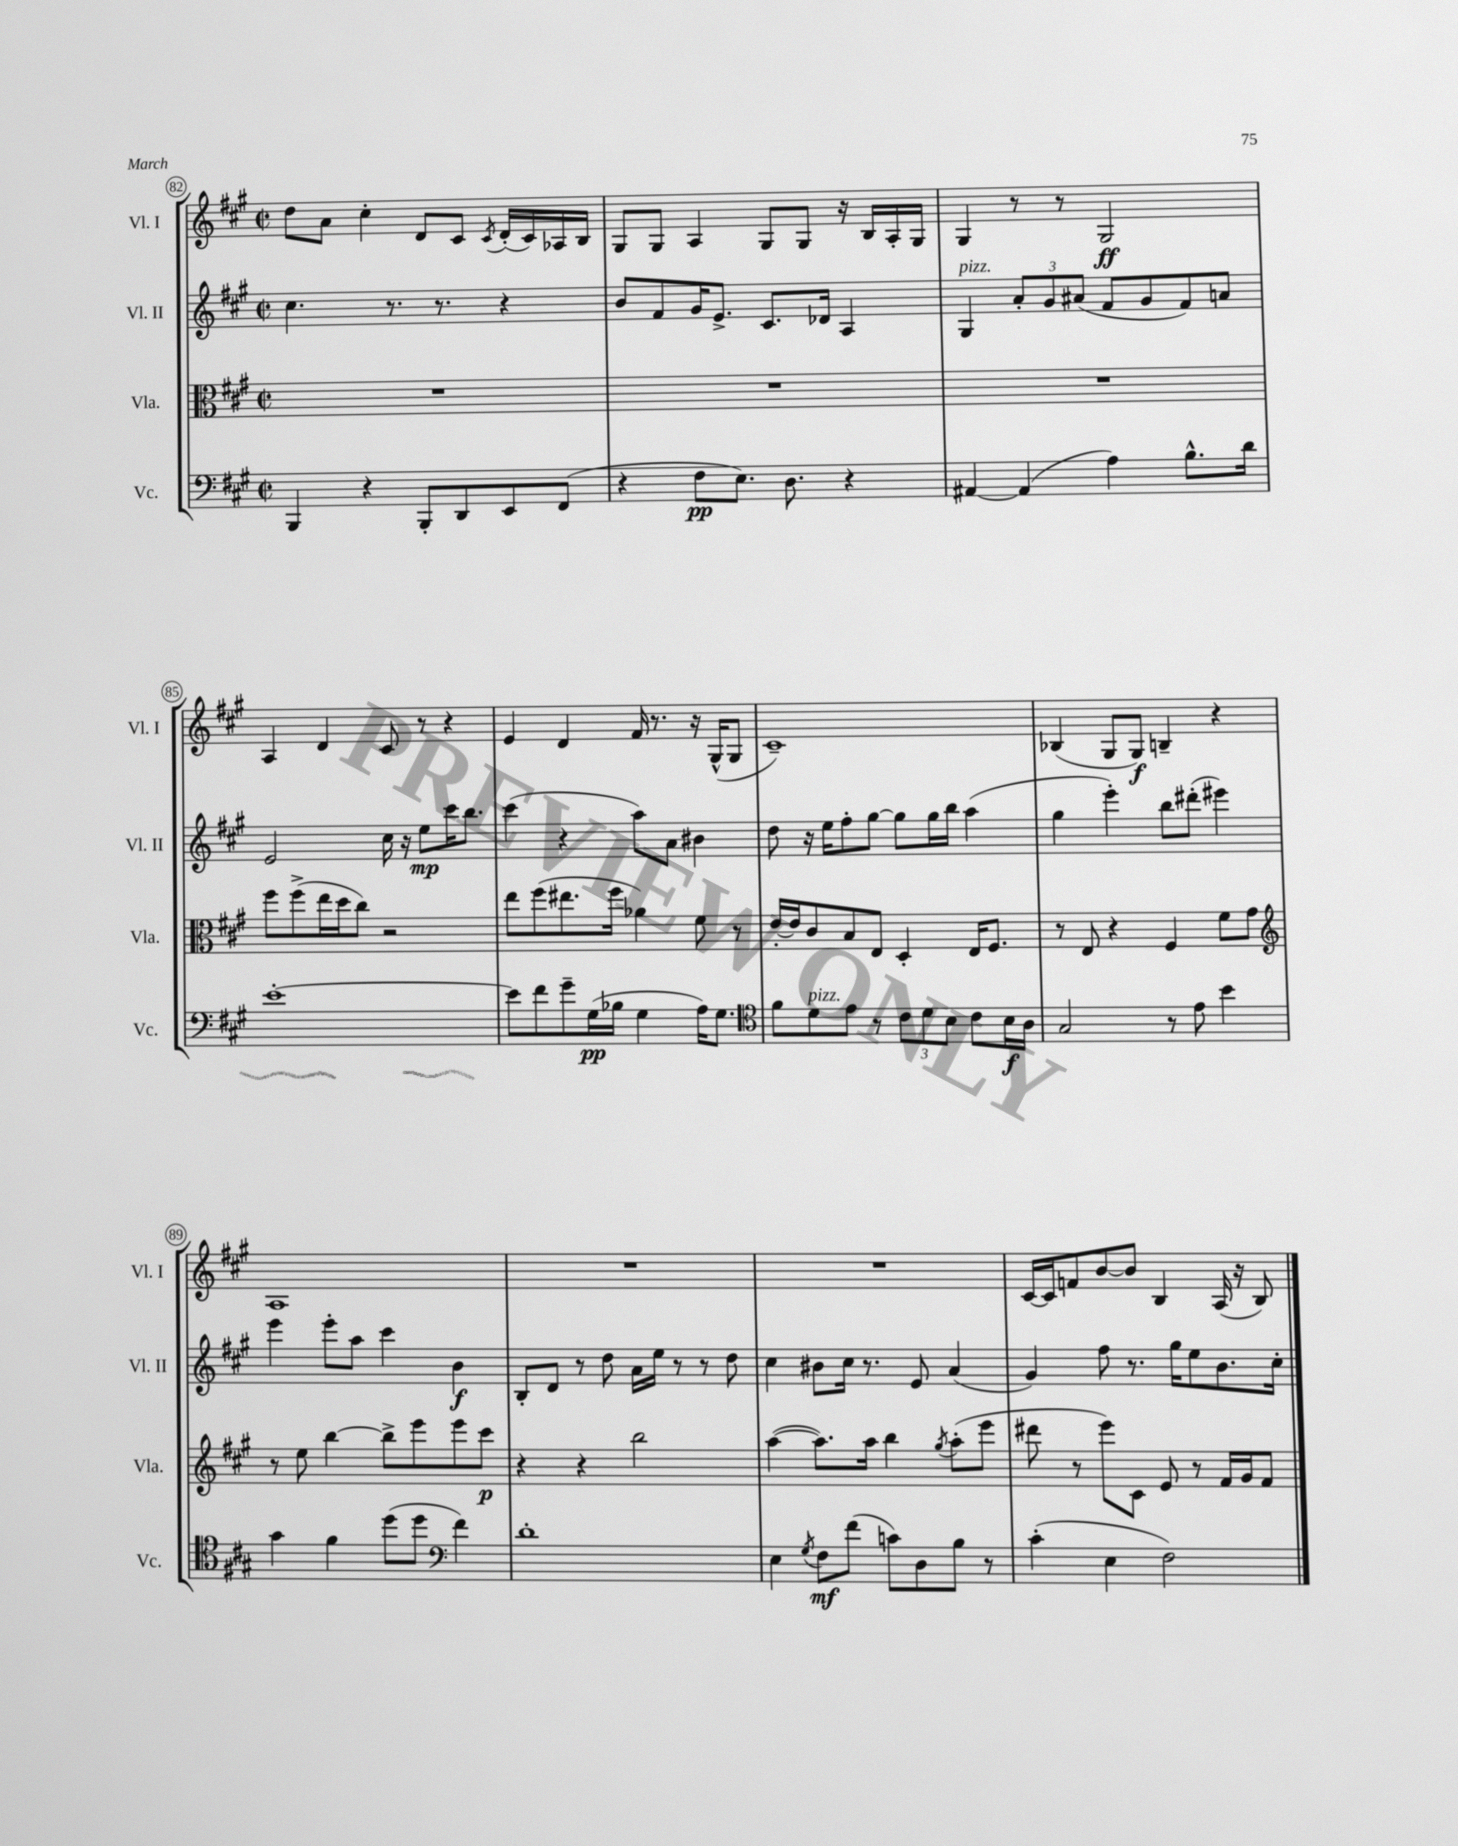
<<
\new StaffGroup <<
\new Staff = "s0" \with { instrumentName = "Vl. I" shortInstrumentName = "Vl. I" } {
    \clef treble \key a \major \defaultTimeSignature \time 2/2
    \autoBeamOff d''8[ a'8] cis''4-. d'8[ cis'8] \acciaccatura { cis'8 } d'16[-.( cis'16) aes16 b16] |
    gis8[ gis8] a4 gis8[ gis8] r16 b16[ a16-. gis16] |
    gis4 r8 r8 gis2\ff |
    a4 d'4 cis'8 r8 r4 |
    e'4 d'4 fis'16 r8. r16 gis16[-^( gis8] |
    cis'1--) |
    bes4( gis8[ gis8]\f) b4-- r4 |
    a1 |
    R1 |
    R1 |
    cis'16[~ cis'16 f'8 b'8~ b'8] b4 a16( r16 b8) \bar "|." |
}
\new Staff = "s1" \with { instrumentName = "Vl. II" shortInstrumentName = "Vl. II" } {
    \clef treble \key a \major \defaultTimeSignature \time 2/2
    \autoBeamOff cis''4. r8. r8. r4 |
    b'8[ fis'8 gis'16 e'8.]-> cis'8.[ des'16] a4 |
    gis4^\markup { \italic "pizz." } \tuplet 3/2 { a'8[-. gis'8 ais'8]( } fis'8[ gis'8 fis'8) a'8] |
    e'2 cis''16 r16 e''8[\mp cis'''16 b''8.] |
    cis'''4( r4 a''8[) a'8] bis'4 |
    d''8 r16 e''16[ fis''8-. gis''8]~ gis''8[ gis''16 b''16] a''4( |
    gis''4 e'''4-.) b''8[ dis'''8]-.( eis'''4) |
    e'''4 e'''8[-. a''8] cis'''4 b'4\f |
    b8[-. d'8] r8 d''8 a'16[ e''16] r8 r8 d''8 |
    cis''4 bis'8[ cis''16] r8. e'8 a'4( |
    gis'4) fis''8 r8. gis''16[ e''8 b'8. cis''16]-. \bar "|." |
}
\new Staff = "s2" \with { instrumentName = "Vla." shortInstrumentName = "Vla." } {
    \clef alto \key a \major \defaultTimeSignature \time 2/2
    \autoBeamOff R1 |
    R1 |
    R1 |
    fis''8[ fis''8->( e''16 d''16 cis''8]) r2 |
    e''8[ fis''8( eis''8. fis''16] aes'4) fis'8 r8 |
    e'16[~-. e'16 cis'8 b8 e8] d4-. e16[ fis8.] |
    r8 e8 r4 fis4 fis'8[ gis'8] |
    \clef treble r8 e''8 b''4~ b''8[-> e'''8 e'''8 cis'''8]\p |
    r4 r4 b''2 |
    a''4~( a''8.[) a''16] b''4 \acciaccatura { gis''8 } a''8[-.( e'''8] |
    dis'''8 r8 e'''8[) cis'8] e'8 r8 fis'16[ gis'16 fis'8] \bar "|." |
}
\new Staff = "s3" \with { instrumentName = "Vc." shortInstrumentName = "Vc." } {
    \clef bass \key a \major \defaultTimeSignature \time 2/2
    \autoBeamOff b,,4 r4 b,,8[-. d,8 e,8 fis,8]( |
    r4 fis8[\pp e8.]) d8. r4 |
    ais,4~ ais,4( a4) b8.[-^ d'16] |
    e'1~-. |
    e'8[ fis'8 gis'8-- gis16\pp( bes16] gis4 a16[) gis8.] |
    \clef tenor fis'8[ d'8^\markup { \italic "pizz." } e'8] r8 \tuplet 3/2 { cis'8[ d'8 b8] } cis'8[ b16\f a16] |
    gis2 r8 e'8 b'4 |
    gis'4 fis'4 d''8[( d''8] \clef bass fis'4) |
    d'1-. |
    e4 \acciaccatura { gis8 } fis8[\mf fis'8]( c'8[) d8 b8] r8 |
    cis'4-.( e4 fis2) \bar "|." |
}
>>
>>
\layout { \context { \Score currentBarNumber = #82 \override BarNumber.stencil = #(make-stencil-circler 0.1 0.3 ly:text-interface::print) } }
